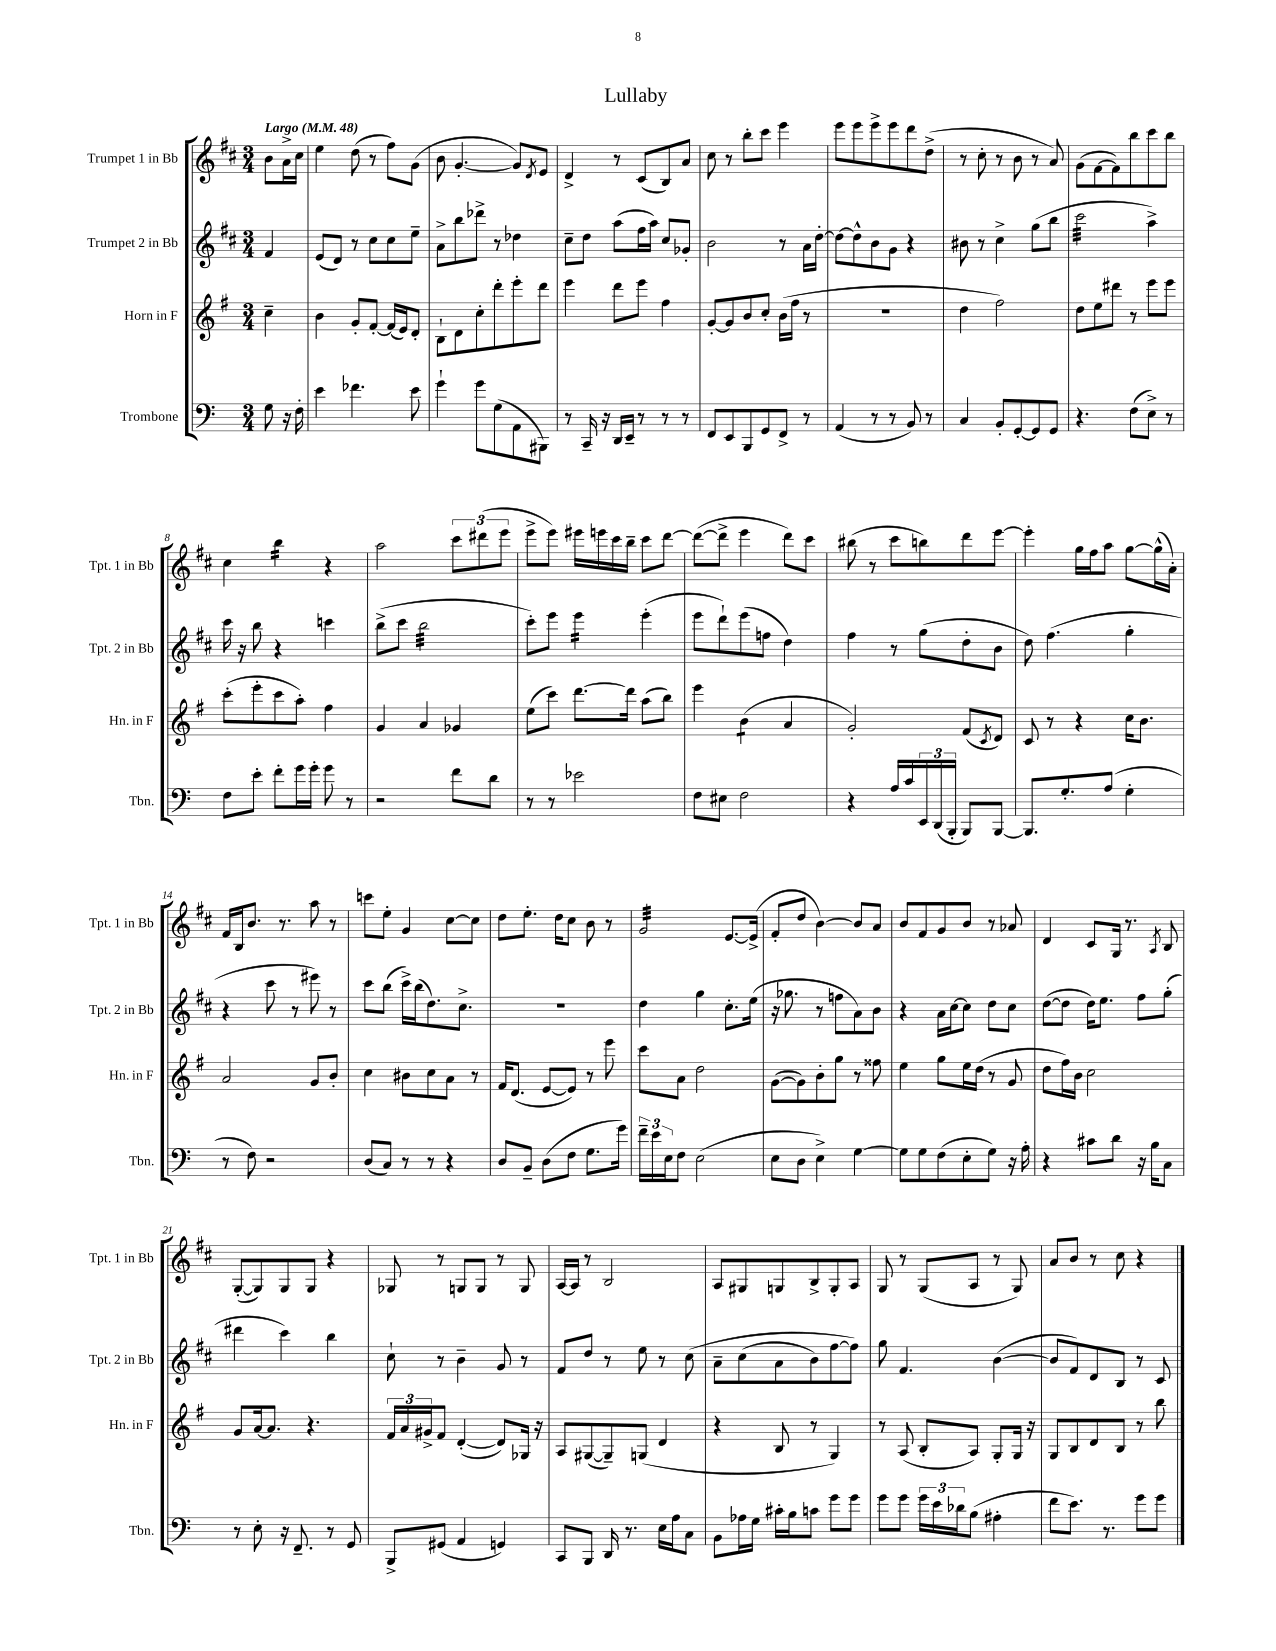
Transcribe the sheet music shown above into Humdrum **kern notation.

**kern	**kern	**kern	**kern
*staff4	*staff3	*staff2	*staff1
*clefF4	*clefG2	*clefG2	*clefG2
*k[]	*k[f#]	*k[f#c#]	*k[f#c#]
*M3/4	*M3/4	*M3/4	*M3/4
*MM48	*MM48	*MM48	*MM48
8G\	4cc~\	4f#/	8b\L
16r	.	.	16a^\L
16F'\	.	.	16cc#\JJ
=	=	=	=
4e\	4b\	(8e/L	4ee\
.	.	8d/J)	.
4.f-\	8g'/L	8r	(8dd\
.	[8f#'/J	8cc#\L	8r
.	(16f#/]LL	8cc#\	8ff#\L)
.	16e/J)	.	.
8e\	8d'/J	8ee~\J	(8g\J
=	=	=	=
4g`\	8B`\L	8a^\L	8b\
.	8d\	8bb\	[4.g'/
8g\L	8cc'\	8ddd-^\J	.
(8G\	8ddd'\	8r	.
8AA\	8eee'\	4dd-\	8g/]L)
.	.	.	8qd/
8BBB#\J)	8ddd\J	.	8e/J
=	=	=	=
8r	4eee\	8cc#~\L	4d^/
16CC~/	.	8dd\J	.
16r	.	.	.
16DD/LL	8ddd\L	(8aa\L	8r
16EE~/JJ	.	.	.
8r	8eee\J	16ff#\L	(8c#/L
.	.	16aa\JJ)	.
8r	4ff#\	8cc#/L	8B/)
8r	.	8g-'/J	8a/J
=	=	=	=
8FF/L	[8g'/L	2b\	8cc#\
8EE/	8g/]	.	8r
8BBB/	8b/	.	8bb'\L
8GG/	8cc'/J	.	8ccc#\J
8FF^/J	(16b\LL	8r	4eee\
.	16ff#\JJ	.	.
8r	8r	16a\LL	.
.	.	[16dd'\JJ	.
=	=	=	=
(4AA/	2.r	8dd\_L	8eee\L
.	.	8dd^^\]	8eee\
8r	.	8b\	8eee^\
8r	.	8g\J	8eee\
8BB/)	.	4r	8ddd\
8r	.	.	(8dd^\J
=	=	=	=
4C/	4dd\	8b#\	8r
.	.	8r	8cc#'\
8BB'/L	2ff#\)	4cc#^\	8r
[8GG'/	.	.	8b\
8GG/]	.	(8gg\L	8r
8GG/J	.	8bb\J	8a/)
=	=	=	=
4.r	8dd\L	2ccc#\	(8g\L
.	8ee\	.	[8f#\
.	8ddd#\J	.	8f#\])
(8F\L	8r	.	8bb\
8E^\J)	8eee\L	4aa^\)	8ccc#\
8r	8eee\J	.	8bb\J
=	=	=	=
8F\L	(8ccc'\L	16ccc#\	4cc#\
.	.	16r	.
8e'\J	8eee'\	8bb\	.
8f'\L	8ccc\	4r	4bb\
16g\L	8aa'\J)	.	.
16g'\JJ	.	.	.
8g\	4ff#\	4ccc\	4r
8r	.	.	.
=	=	=	=
2r	4g/	(8bb^\L	2aa\
.	.	8ccc#\J	.
.	4a/	2bb\	.
8f\L	4g-/	.	12ccc#\L
.	.	.	(12ddd#\
8d\J	.	.	.
.	.	.	12eee\J
=	=	=	=
8r	(8ee\L	8ccc#'\L)	8eee^\L
8r	8ccc\J)	8eee\J	8eee\J)
2e-\	[8.ddd\L	4eee\	16eee#\LL
.	.	.	16eee\
.	.	.	16ccc#\
.	16ddd\]Jk	.	16bb~\JJ
.	(8aa\L	(4eee'\	8ccc#\L
.	8bb\J)	.	[8ddd\J
=	=	=	=
8F\L	4eee\	8eee\L	(8ddd\_L
8E#\J	.	8ddd`\)	8ddd^\]J
2F\	(4b\	(8eee\	4eee\
.	.	8ff\J	.
.	4a/	4dd\)	8ddd\L)
.	.	.	8ccc#\J
=	=	=	=
4r	2g'/)	4ff#\	(8bb#\
.	.	.	8r
16A/LL	.	8r	8ccc#\L
16c/	.	.	.
24EE/	.	(8gg\L	8bb\)
(24DD/	.	.	.
24BBB'/JJ	.	.	.
8BBB/L)	(8f#/L	8dd'\	8ddd\
.	8qc/	.	.
[8BBB/J	8d/J)	8b\J	[8eee\J
=	=	=	=
8.BBB/]L	8c/	8dd\)	4eee'\]
.	8r	(4.ff#\	.
8.G'/	.	.	.
.	4r	.	16gg\LL
.	.	.	16ff#\J
(8A/J	.	.	8aa\J
4G'\	16cc\LK	4gg'\	[8gg\L
.	8.b\J	.	.
.	.	.	(16gg^^\]L
.	.	.	16a'\JJ)
=	=	=	=
8r	2a/	4r	16f#/LL
.	.	.	16B/J
8F\)	.	.	8.b/J
2r	.	8ccc#\	.
.	.	.	8.r
.	.	8r	.
.	8g/L	8eee#\)	8aa\
.	8b'/J	8r	8r
=	=	=	=
(8D/L	4cc\	8ccc#\L	8ccc\L
8C/J)	.	(8bb\J	8ee'\J
8r	8b#\L	16ccc#^\LL)	4g/
.	.	(16bb\J	.
8r	8cc\	8.dd\)	.
4r	8a\J	.	[8cc#\L
.	.	8.cc#^\J	.
.	8r	.	8cc#\]J
=	=	=	=
8D/L	16f#/LK	2.r	8dd\L
.	(8.d/J	.	.
8BB~/J	.	.	8.ee'\J
(8D\L	[8e/L	.	.
.	.	.	16dd\LK
8F\J	8e/]J)	.	8cc#\J
8.G\L	8r	.	8b\
.	8eee\	.	8r
16g\Jk)	.	.	.
=	=	=	=
24f~\LL	8ccc\L	4dd\	2g/
24e\	.	.	.
24E\J	.	.	.
8F\J	8a\J	.	.
(2E\	2dd\	4gg\	.
.	.	8.cc#'\L	[8.e/L
.	.	(16ee\Jk	(16e^/]Jk
=	=	=	=
8E\L	([8g\L	16r	8f#'/L
.	.	8.gg-\	.
8D\J	8g\])	.	8dd/J
4E^\)	8b'\	8r	[4b\)
.	8gg\J	8ff\L	.
[4G\	8r	8a\)	8b/]L
.	8ff##\	8b\J	8a/J
=	=	=	=
8G\]L	4ee\	4r	8b/L
8G\	.	.	8f#/
(8F\	8gg\L	16a\LL	8g/
.	.	[16cc#\J	.
8E'\	16ee\L	8cc#\]J	8b/J
.	(16dd\JJ	.	.
8G\J)	8r	8dd\L	8r
16r	8g/	8cc#\J	8a-/
16A'\	.	.	.
=	=	=	=
4r	8dd\L	([8dd\L	4d/
.	16ff#\L)	8dd\]J	.
.	16b\JJ	.	.
8c#\L	2cc\	16dd\LK)	8c#/L
.	.	8.ee\J	.
8d\J	.	.	16G/Jk
.	.	.	8.r
16r	.	8ff#\L	.
16B\LK	.	.	.
.	.	.	8qA/
8C\J	.	(8gg'\J	8B/
=	=	=	=
8r	8g/L	4ddd#\	([8G'/L
8E'\	[16a/k	.	8G/])
.	8.a/]J	.	.
16r	.	4ccc#\)	8G/
8.FF~/	.	.	.
.	4.r	.	8G/J
8r	.	4bb\	4r
8GG/	.	.	.
=	=	=	=
8BBB^/L	24f#/LL	8cc#`\	8G-/
.	24a/	.	.
.	24g#^/J	.	.
(8GG#/J	8f#/J	8r	8r
4AA/	([4d'/	4b~\	8G/L
.	.	.	8G/J
4GG/)	8d/]L)	8g/	8r
.	16G-/Jk	8r	8G/
.	16r	.	.
=	=	=	=
8CC/L	8A/L	8f#/L	[16A/LL
.	.	.	16A/]JJ
8BBB/J	([8G#/	8dd/J	8r
16DD/	8G#~/])	8r	2B/
8.r	.	.	.
.	(8G/J	8ee\	.
16E\LL	4d/	8r	.
16A\J	.	.	.
8C\J	.	&(8cc#\	.
=	=	=	=
8BB\L	4r	8a~\L	8A/L
16A-\L	.	(8cc#\	8G#/
16G\JJ	.	.	.
16c#'\LL	8B/	8a\	8G/
16B\J	.	.	.
8c\J	8r	8b\)	8B^/
8g\L	4G/)	[8ff#\	8G'/
8g\J	.	8ff#\]J&)	8A/J
=	=	=	=
8g\L	8r	8gg\	8G/
8g\J	(8A/	4.f#/	8r
24g\LL	8B'/L	.	(8G/L
24e\	.	.	.
24d-\J	.	.	.
(8B\J	8A/J)	.	8A/J
4A#'\	8G'/L	([4b\	8r
.	16G/Jk	.	8G/)
.	16r	.	.
=	=	=	=
8f\L	8G/L	8b/]L	8a/L
8.e\J)	8B/	8f#/)	8b/J
.	8d/	8d/	8r
8.r	.	.	.
.	8B/J	8B/J	8cc#\
8g\L	8r	8r	4r
8g\J	8bb\	8c#/	.
==	==	==	==
*-	*-	*-	*-
